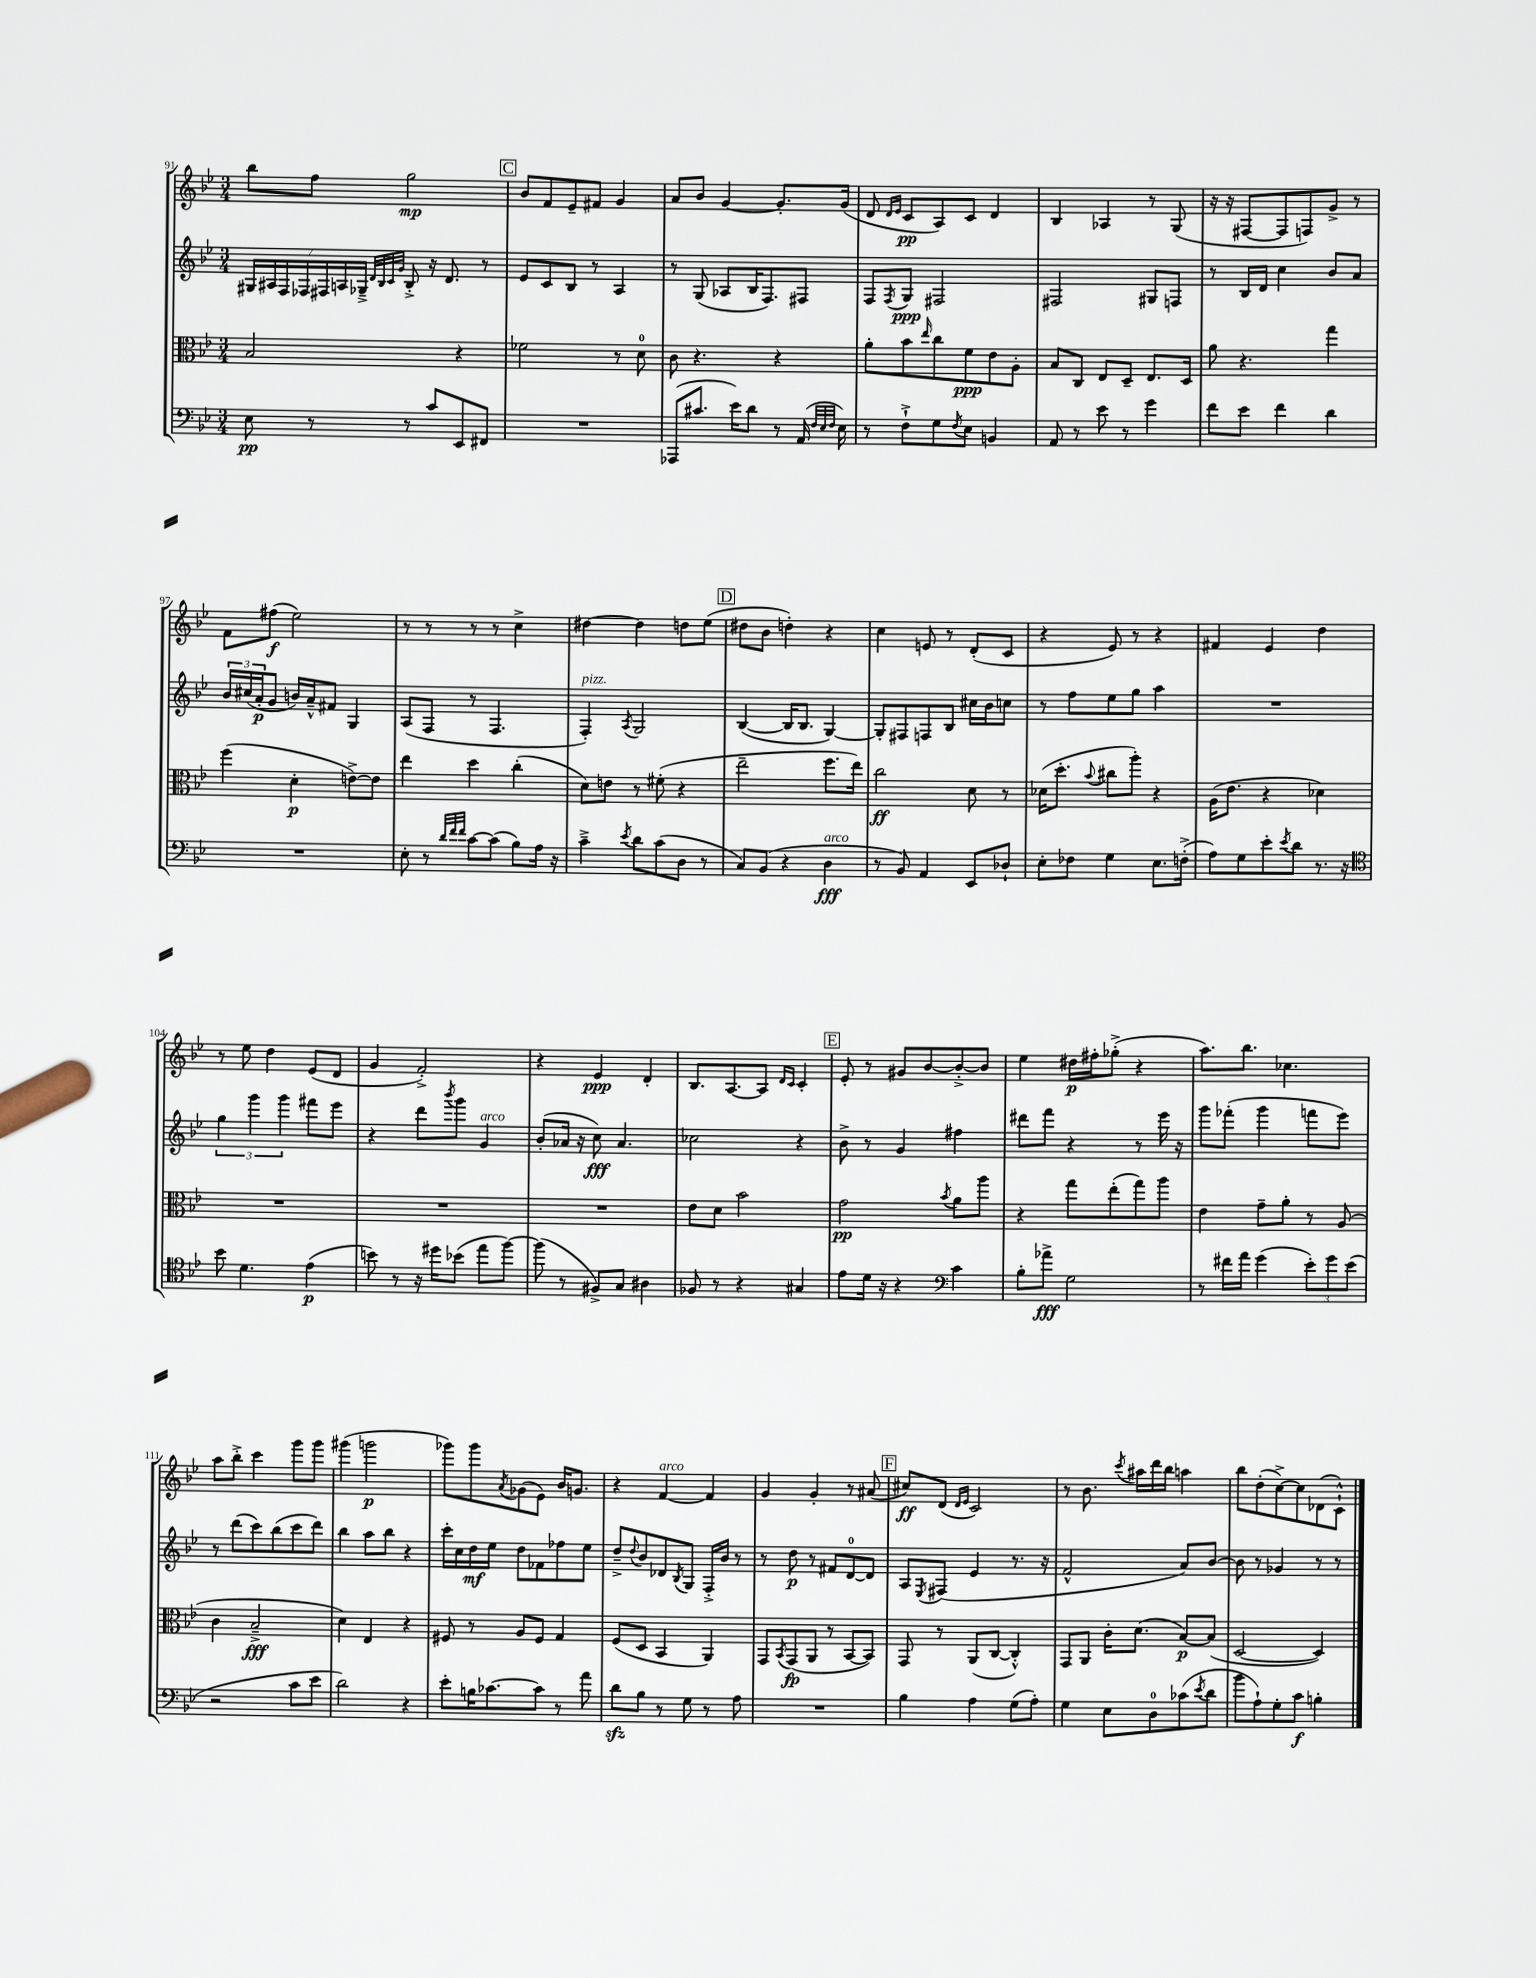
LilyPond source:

<<
\new StaffGroup <<
\new Staff = "s0" {
    \clef treble \key bes \major \numericTimeSignature \time 3/4
    bes''8 f''8 g''2\mp |
    \mark \markup { \box "C" } bes'8 f'8 ees'8-- fis'8 g'4 |
    a'8 bes'8 g'4~ g'8.-. g'16( |
    d'8 \grace { d'16 ees'16 } c'8\pp a8) c'8 d'4 |
    bes4 aes4 r8 g8( |
    r16 r16 fis8~ fis8 f8) g'8-> r8 |
    f'8 fis''8\f( ees''2) |
    r8 r8 r8 r8 c''4-> |
    dis''4~ dis''4 d''8 ees''8( |
    \mark \markup { \box "D" } dis''8 bes'8 d''4-.) r4 |
    c''4 e'8 r8 d'8-.( c'8 |
    r4 ees'8) r8 r4 |
    fis'4 ees'4 d''4 |
    r8 ees''8 d''4 ees'8( d'8 |
    g'4 f'2-.->) |
    r4 ees'4\ppp d'4-. |
    bes8. a8.~ a8 \grace { d'16 c'16 } c'4-. |
    \mark \markup { \box "E" } ees'8-. r8 gis'8 bes'8~ bes'8~-.-> bes'8 |
    ees''4 dis''16\p fis''16-. ges''8-.->( r4 |
    a''8.) bes''8. ces''4. |
    a''8 bes''8-.-> c'''4 g'''8 g'''8 |
    gis'''4( g'''2\p |
    ges'''8) ges'''8 \acciaccatura { a'8 } ges'8( ees'8) bes'16 g'8. |
    r4 f'4~^\markup { \italic "arco" } f'4 |
    g'4 g'4-. r8 ais'8( |
    \mark \markup { \box "F" } cis''8\ff) d'8( \grace { d'16 ees'16 } c'2) |
    r8 bes'8. \acciaccatura { c'''8 } ais''16 d'''16 bes''16 a''4 |
    bes''8 d''8-.( c''8~->) c''8 des'8( c'8-!-^) \bar "|." |
}
\new Staff = "s1" {
    \clef treble \key bes \major \numericTimeSignature \time 3/4
    \tuplet 7/4 { gis16 ais16 f16 fes16 fis16 a16 ges16---> } \grace { d'32 bes32 c'32 g'32 } bes8-.-> r16 d'8. r8 |
    \mark \markup { \box "C" } ees'8 c'8 bes8 r8 a4 |
    r8 g8( aes8 bes16 f8.) fis8 |
    f8 \acciaccatura { f8 } g8\ppp fis2 |
    fis2 gis8 f8 |
    r8 bes16 d'16 c''4 bes'8 a'8 |
    \tuplet 3/2 { bes'16 cis''16( a'16-.\p } g'8 b'16) a'16---^ fis'8 g4 |
    a8( f8 r8 f4. |
    f4-.^\markup { \italic "pizz." }) \acciaccatura { a8 } g2 |
    \mark \markup { \box "D" } bes4~( bes16 bes8. g4~) |
    g8-. fis8 f8 bes8 cis''16 bes'16 c''8 |
    r8 f''8 ees''8 g''8 a''4 |
    R2. |
    \tuplet 3/2 { g''4 g'''4 g'''4 } fis'''8 ees'''8 |
    r4 d'''8 \acciaccatura { bes'''8 } g'''8 g'4^\markup { \italic "arco" } |
    bes'8-.( aes'16 r16 c''8\fff) aes'4. |
    ces''2 r4 |
    \mark \markup { \box "E" } bes'8-> r8 g'4 fis''4 |
    dis'''8 f'''8 r4 r8 ees'''16 r16 |
    g'''8 fes'''8-.( g'''4 f'''8 ees'''8) |
    r8 d'''8( c'''8) bes''8( c'''8 d'''8) |
    bes''4 a''8 bes''8 r4 |
    c'''16-. c''16 d''16\mf ees''16 d''8 fes'8 fes''8 ees''8 |
    d''8---> \appoggiatura { d''8 } bes'8 des'8 \acciaccatura { bes8 } g8 f16-.-> bes'16 r8 |
    r8 d''8\p r8 fis'8 d'8-0~ d'8 |
    \mark \markup { \box "F" } a8 \acciaccatura { ees8 } fis8( ees'4 r8. r16 |
    f'2-^ a'8) bes'8~ |
    bes'8 r8 ges'4 r8 r8 \bar "|." |
}
\new Staff = "s2" {
    \clef alto \key bes \major \numericTimeSignature \time 3/4
    bes2 r4 |
    \mark \markup { \box "C" } fes'2 r8 d'8-0 |
    c'8 r4. r4 |
    a'8-. bes'8 \grace { ees''16 } c''8 f'8\ppp ees'8 a8-. |
    bes8 c8 ees8 d8-- ees8. d16 |
    a'8 r4. g''4 |
    f''4( d'4-.\p e'8~->) e'8 |
    ees''4 d''4 c''4-.( |
    d'8) e'8 r8 fis'8-.( r4 |
    \mark \markup { \box "D" } ees''2-- f''8. ees''16) |
    c''2\ff d'8 r8 |
    des'16( d''8.-. \appoggiatura { bes'8 } cis''8 a''8-.) r4 |
    a16( ees'8. r4 des'4) |
    R2. |
    R2. |
    R2. |
    ees'8 d'8 bes'2 |
    \mark \markup { \box "E" } g'2\pp \acciaccatura { bes'8 } a'8 a''8 |
    r4 g''8 ees''8-.( g''8) a''8 |
    ees'4 g'8-- a'8-. r8 a8( |
    c'4 bes2--->\fff |
    d'4) ees4 r4 |
    fis8 r8 a8 fis8 g4 |
    f8( d8 bes,4 a,4) |
    g,8 \acciaccatura { bes,8 } g,8\fp( a,8 r8 bes,8~ bes,8) |
    \mark \markup { \box "F" } g,8 r8 a,8( c8~ c4-.-^) |
    g,8 a,8 c'16-. d'8.( bes8~\p) bes8( |
    d2~ d4) \bar "|." |
}
\new Staff = "s3" {
    \clef bass \key bes \major \numericTimeSignature \time 3/4
    ees8\pp r8 r8 c'8 ees,8 fis,8 |
    \mark \markup { \box "C" } R2. |
    aes,,8( cis'8. ees'16) d'8 r8 a,16( \grace { f32 ees32 f32 } ees16) |
    r8 f8-!-> g8 \acciaccatura { f8 } ees8 b,4 |
    a,8 r8 ees'8 r8 g'4 |
    f'8 ees'8 f'4 d'4 |
    R2. |
    ees8-. r8 \grace { d'32 f'32 f'32 } c'8~ c'8( bes8) a16 r16 |
    c'4---> \acciaccatura { ees'8 } d'8 c'8( d8 r8 |
    \mark \markup { \box "D" } c8) bes,8( r4 d4\fff^\markup { \italic "arco" } |
    r8 bes,8) a,4 ees,8 des8-! |
    ees8-. fes8 g4 ees8. f16-.->( |
    a8) g8 ees'8-. \acciaccatura { ees'8 } d'8 r8. r16 |
    \clef tenor bes'8 d'4. ees'4\p( |
    b'8) r8 r16 dis''16 bes'8( ees''8 f''8~) |
    f''8( r8 fis8->) g8 ais4 |
    fes8 r8 r4 gis4 |
    \mark \markup { \box "E" } ees'8 d'16 r16 r4 \clef bass c'4 |
    bes8-. aes'8->\fff g2 |
    r8 fis'16 a'16 g'4( \tuplet 3/2 { ees'8-.) g'8 ees'8( } |
    r2 c'8 ees'8 |
    d'2) r4 |
    ees'8-. b16 ces'8.~ ces'8 r8 a'8 |
    d'8\sfz bes8 r8 g8 r8 a8 |
    R2. |
    \mark \markup { \box "F" } bes4 a4 g8( a8-.) |
    g4 ees8 d8-0 ces'8( \acciaccatura { ees'8 } d'8 |
    bes'8 a8-!) g8-. c'8\f b4-. \bar "|." |
}
>>
>>
\layout { \context { \Score currentBarNumber = #91 } }
